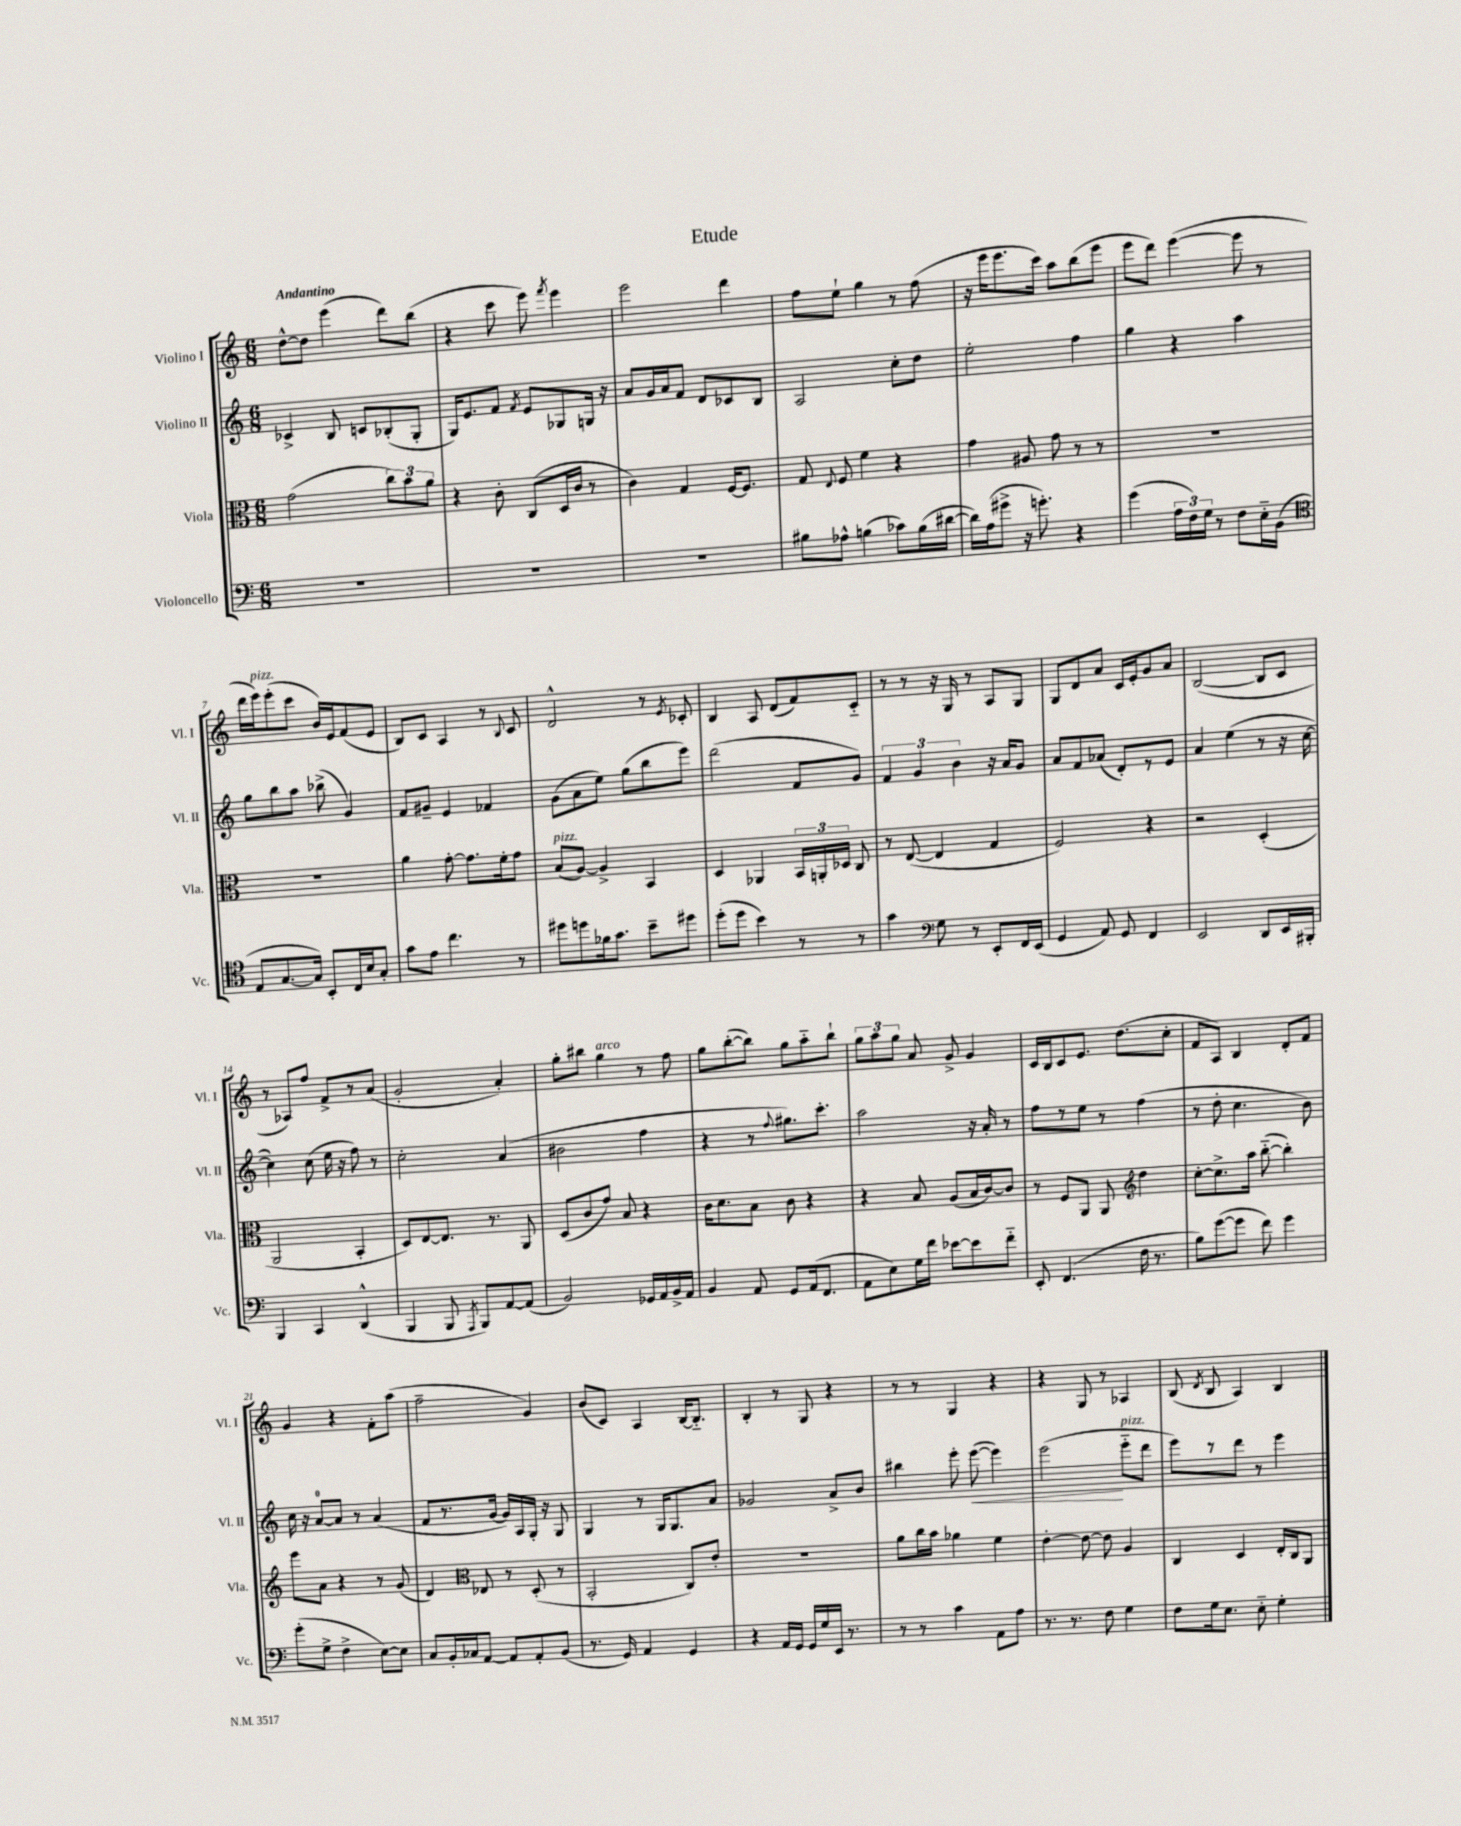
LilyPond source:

\header { title = "Etude" }
<<
\new StaffGroup <<
\new Staff = "s0" \with { instrumentName = "Violino I" shortInstrumentName = "Vl. I" } {
    \clef treble \key c \major \numericTimeSignature \time 6/8 \tempo "Andantino"
    \autoBeamOff d''8[~-^ d''8] e'''4( d'''8[) b''8]( |
    r4 c'''8 e'''8) \acciaccatura { f'''8 } e'''4 |
    e'''2 d'''4 |
    f''8[ e''8]-! g''4 r8 f''8( |
    r16 e'''16[ e'''8. c'''16]) a''8[ b''8( e'''8] |
    e'''8[ d'''8]) e'''4~( e'''8 r8 |
    d'''16[ e'''16^\markup { \italic "pizz." }) e'''8-.( c'''8] b'16[) e'16 f'8( e'8] |
    b8[) c'8] a4 r8 \appoggiatura { b8 } c'8 |
    d'2-^ r8 \acciaccatura { e'8 } ces'8-. |
    b4 a8 d'8[( f'8) c'8]-_ |
    r8 r8 r16 g16 r8 a8[ g8] |
    g8[ d'8 a'8] c'16[ e'16-. g'8 a'8] |
    b2~( b8[ c'8] |
    r8 aes8[) f''8] f'8[-> r8 a'8]( |
    g'2-. a'4-.) |
    g''8[-. bis''8] g''4^\markup { \italic "arco" } r8 f''8 |
    g''8[ b''8~-.( b''8]) g''8[ a''8-_ b''8]-! |
    \tuplet 3/2 { g''8[ a''8 g''8] } a'8 g'8-> g'4 |
    c'16[ b16 c'8 e'8.] d''8.[( c''8]-. |
    f'8[ a8]) b4 d'8[-. f'8] |
    g'4 r4 f'8[-. a''8]( |
    f''2-- g'4) |
    b'8[( c'8]) a4 b16[~ b8.]-_ |
    b4-. r8 g8 r4 |
    r8 r8 g4 r4 |
    r4 g8 r8 aes4 |
    b8( \acciaccatura { d'8 } b8 a4) b4 \bar "|." |
}
\new Staff = "s1" \with { instrumentName = "Violino II" shortInstrumentName = "Vl. II" } {
    \clef treble \key c \major \numericTimeSignature \time 6/8
    \autoBeamOff ces'4-> b8 c'8[ bes8-.( g8]-. |
    g16[) e'8. f'8] \acciaccatura { f'8 } e'8[ ges8 g16] r16 |
    a'8[ g'16 a'16 f'8] d'8[ ces'8 b8] |
    a2 c''8[-. d''8] |
    e''2-. f''4 |
    g''4 r4 a''4 |
    g''8[ b''8 a''8] bes''8->( g'4) |
    f'8[ gis'8]-- e'4 fes'4 |
    g'8[( a'8 e''8]) g''8[( b''8 e'''8]) |
    d'''2( f'8[ g'8]) |
    \tuplet 3/2 { f'4 g'4 b'4 } r16 a'16[ g'8] |
    a'8[ f'8 aes'8]( d'8[-.) r8 e'8] |
    a'4 e''4( r8 r16 c''16~ |
    c''4) c''8( e''16 r16 f''8) r8 |
    c''2-. a'4( |
    bis'2 f''4 |
    r4 r8 \appoggiatura { f''8 } gis''8.[) c'''8.]-. |
    a''2 r16 a'16-. r8 |
    f''8[ r8 e''8] r8 f''4( |
    r8 d''8-. c''4. b'8) |
    c''16 r16 a'8[-0~ a'8] r8 a'4( |
    f'8[ r8. g'16]~ g'16[) a16 g16]-. r16 g8 |
    g4 r8 g16[ g8. a'8] |
    ges'2 a'8[-> b'8] |
    bis''4 e'''8-. e'''8~\<( e'''4) |
    e'''2\!( e'''8[-_^\markup { \italic "pizz." } d'''8] |
    e'''8[) r8 d'''8] r8 e'''4 \bar "|." |
}
\new Staff = "s2" \with { instrumentName = "Viola" shortInstrumentName = "Vla." } {
    \clef alto \key c \major \numericTimeSignature \time 6/8
    \autoBeamOff g'2( \tuplet 3/2 { c''8[) b'8 a'8] } |
    r4 c'8-. c8[( d16 c'16] r8 |
    c'4) g4 f16[~ f8.] |
    g8 \appoggiatura { e8 } f8 f'4 r4 |
    g'4 ais8 g'8 r8 r8 |
    R2. |
    R2. |
    a'4 g'8~-. g'8.[ f'16-. g'8] |
    b8[^\markup { \italic "pizz." }( a8]~) a4-> b,4 |
    d4 aes,4 \tuplet 3/2 { b,16[ a,16-. des16] } c8 |
    r8 e8~( e4 g4 |
    f2) r4 |
    r2 d4-.( |
    a,2 b,4-. |
    d8[) e8~ e8.] r8. a,8 |
    d8[( c'8 g'8]) b8 r4 |
    c'16[ d'8. b8] c'8 r4 |
    r4 b8 a8[( b16 c'16~) c'8] |
    r8 f8[ a,8] a,8 \clef treble d''4 |
    c''8[~-. c''8.-> a''16] b''8~-_( b''4-.) |
    e'''8[ a'8] r4 r8 g'8( |
    d'4) \clef alto ees8 r8 d8-.( r8 |
    b,2-. c8[) e'8]-. |
    R2. |
    a'8[ c''16 b'16] aes'4 f'4 |
    e'4~-. e'8~ e'8 a4 |
    c4 d4 e16[-. c16 a,8] \bar "|." |
}
\new Staff = "s3" \with { instrumentName = "Violoncello" shortInstrumentName = "Vc." } {
    \clef bass \key c \major \numericTimeSignature \time 6/8
    \autoBeamOff R2. |
    R2. |
    R2. |
    bis8[ aes8]-^ b4( ces'8[) b16( dis'16]~ |
    dis'16[) a16( gis'8]-> r16 g'8.-.) r4 |
    g'4( \tuplet 3/2 { a16[ f16) g16] } r8 f8[ e16-_ b,16]( |
    \clef tenor e8[ g8.~ g16]) b,8[-. c16 b16 g8]-. |
    g'8[ e'8] c''4. r8 |
    dis''8[ d''8 fes'16 g'8.] b'8[-- dis''8] |
    d''8[-.( d''8] b'4) r8 r8 |
    g'4 \clef bass g8 r8 e,8[-. f,16 e,16]( |
    g,4 a,8) g,8 f,4 |
    e,2 d,8[ e,16 bis,,16]-. |
    b,,4 c,4 d,4-^( |
    b,,4 b,,8 \acciaccatura { a,,8 } b,,8[) a,8~ a,8]( |
    b,2) ges,16[ a,16 b,16-> a,16] |
    b,4 a,8 g,8[ a,16( f,8.] |
    a,8[ e8) g16 f'16] ees'8[~ ees'8 f'8]-_ |
    e,8-. f,4.( f16 r8. |
    b8[) g'8~( g'8] f'8) g'4 |
    g'8[-.( g8]-> f4-> e8[~) e8] |
    c8[ b,16-. ces16 a,8]~ a,8[ a,8-. b,8]( |
    r8. g,16) a,4 g,4 |
    r4 a,16[ g,16] g,16[ g16 e,16] r8. |
    r8 r8 c'4 a,8[ a8] |
    r8. r8. f8 g4 |
    f8[ g16 e8.] e8-_ g4-. \bar "|." |
}
>>
>>
